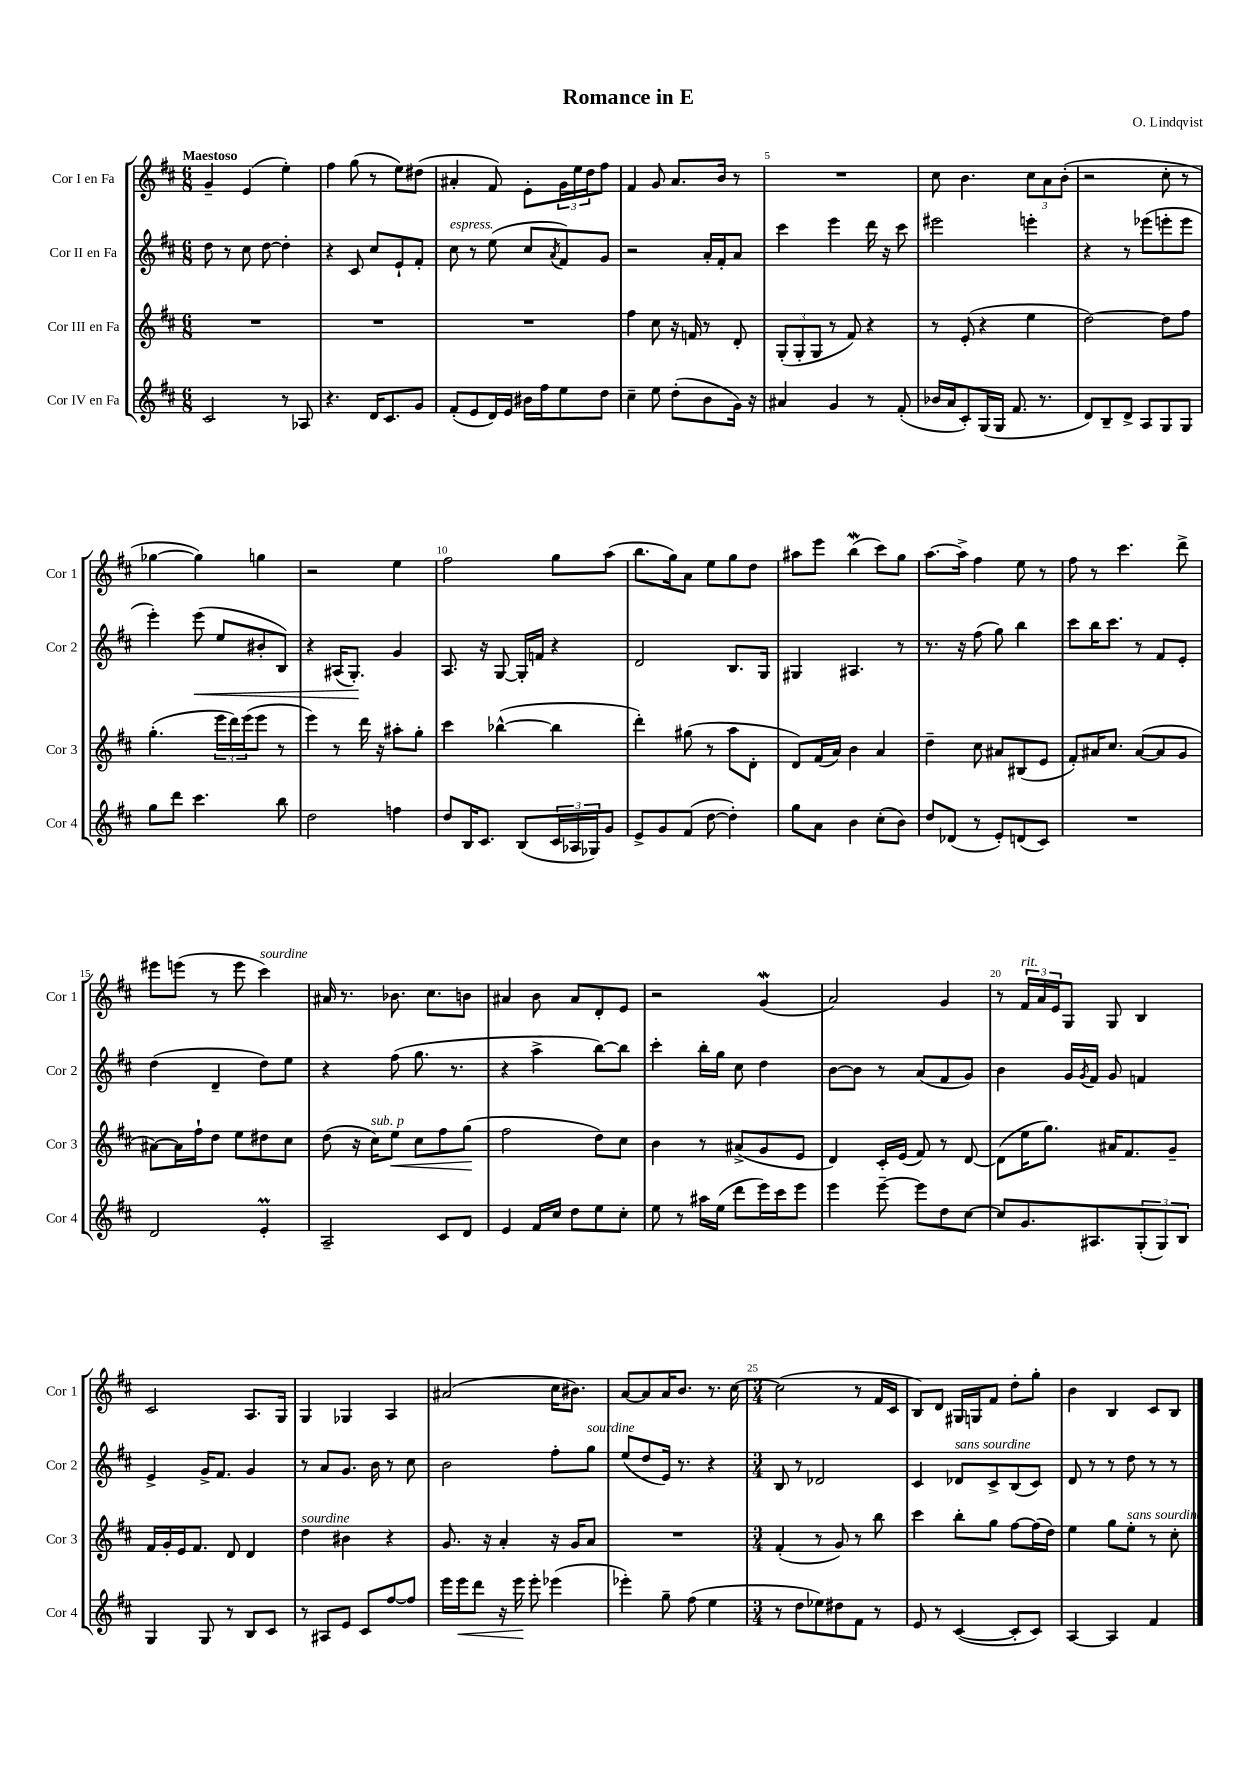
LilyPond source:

\header { title = "Romance in E" composer = "O. Lindqvist" }
<<
\new StaffGroup <<
\new Staff = "s0" \with { instrumentName = "Cor I en Fa" shortInstrumentName = "Cor 1" } {
    \clef treble \key d \major \numericTimeSignature \time 6/8 \tempo "Maestoso"
    g'4-- e'4( e''4-.) |
    fis''4 g''8( r8 e''8) dis''8( |
    ais'4-. fis'8) e'8-. \tuplet 3/2 { g'16 e''16 d''16 } fis''8 |
    fis'4 g'8 a'8. b'16 r8 |
    R2. |
    cis''8 b'4. \tuplet 3/2 { cis''8 a'8 b'8-.( } |
    r2 cis''8-. r8 |
    ges''4~ ges''4) g''4 |
    r2 e''4 |
    fis''2 g''8 a''8( |
    b''8. g''16) a'8 e''8 g''8 d''8 |
    ais''8 e'''8 b''4\mordent( cis'''8) g''8 |
    a''8.~ a''16-> fis''4 e''8 r8 |
    fis''8 r8 cis'''4. d'''8-> |
    eis'''8 e'''8( r8 e'''8 cis'''4^\markup { \italic "sourdine" }) |
    ais'16 r8. bes'8. cis''8. b'8 |
    ais'4 b'8 ais'8 d'8-. e'8 |
    r2 g'4\mordent( |
    a'2) g'4 |
    r8 \tuplet 3/2 { fis'16^\markup { \italic "rit." } a'16 e'16 } g8 g8 b4 |
    cis'2 a8. g16 |
    g4 ges4 a4 |
    ais'2( cis''16 bis'8.) |
    a'8~ a'8 a'16 b'8. r8. cis''16~ |
    \numericTimeSignature \time 3/4 cis''2( r8 fis'16 cis'16 |
    b8) d'8 gis16 g16 fis'8 d''8-. g''8-. |
    b'4 b4 cis'8 b8 \bar "|." |
}
\new Staff = "s1" \with { instrumentName = "Cor II en Fa" shortInstrumentName = "Cor 2" } {
    \clef treble \key d \major \numericTimeSignature \time 6/8
    d''8 r8 cis''8 d''8~ d''4-. |
    r4 cis'8 cis''8 e'8-! fis'8-. |
    cis''8^\markup { \italic "espress." } r8 e''8( cis''8 \acciaccatura { a'8 } fis'8) g'8 |
    r2 a'16-. fis'16-. a'8 |
    cis'''4 e'''4 d'''16 r16 cis'''8 |
    eis'''2 e'''4-. |
    r4 r8 ees'''8( e'''8-. e'''8 |
    e'''4-.) e'''8\<( e''8 bis'8-. b8) |
    r4 ais16( g8.-.\!) g'4 |
    a8. r16 g8~ g16-. f'16 r4 |
    d'2 b8. g16 |
    gis4 ais4. r8 |
    r8. r16 fis''8( g''8) b''4 |
    cis'''8 b''16 cis'''8. r8 fis'8 e'8-. |
    d''4( d'4-- d''8) e''8 |
    r4 fis''8( g''8. r8. |
    r4 a''4-> b''8~) b''8 |
    cis'''4-. b''16-. g''16 cis''8 d''4 |
    b'8~ b'8 r8 a'8( fis'8 g'8) |
    b'4 g'16 \acciaccatura { g'8 } fis'16 g'8 f'4 |
    e'4-> g'16-> fis'8. g'4 |
    r8 a'8 g'8. b'16 r8 cis''8 |
    b'2 fis''8-. g''8^\markup { \italic "sourdine" } |
    e''8( d''8 e'16) r8. r4 |
    \numericTimeSignature \time 3/4 b8 r8 des'2 |
    cis'4 des'8^\markup { \italic "sans sourdine" } cis'8-> b8( cis'8) |
    d'8 r8 r8 d''8 r8 r8 \bar "|." |
}
\new Staff = "s2" \with { instrumentName = "Cor III en Fa" shortInstrumentName = "Cor 3" } {
    \clef treble \key d \major \numericTimeSignature \time 6/8
    R2. |
    R2. |
    R2. |
    fis''4 cis''8 r16 f'16 r8 d'8-. |
    \tuplet 3/2 { g8-.( g8-. g8 } r8 fis'8) r4 |
    r8 e'8-.( r4 e''4 |
    d''2~) d''8 fis''8 |
    g''4.-.( \tuplet 3/2 { e'''16 d'''16) e'''16( } e'''8 r8 |
    e'''4) r8 d'''16 r16 ais''8-. g''8-. |
    cis'''4 bes''4~-^( bes''4 |
    d'''4-.) gis''8( r8 a''8 d'8-. |
    d'8) fis'16( a'16) b'4 a'4 |
    d''4-- cis''8 ais'8 bis8( e'8 |
    fis'8-.) ais'16 cis''8. ais'8~( ais'8 g'8 |
    ais'8~) ais'16 fis''16-! d''8 e''8 dis''8 cis''8 |
    d''8( r16 cis''16^\markup { \italic "sub. p" }) e''8\< cis''8 fis''8 g''8\!( |
    fis''2 d''8) cis''8 |
    b'4 r8 ais'8->( g'8 e'8 |
    d'4) cis'16-. e'16( fis'8) r8 d'8~ |
    d'8( e''16 g''8.) ais'16 fis'8. g'8-- |
    fis'16 g'16-. e'16 fis'8. d'8 d'4 |
    d''4^\markup { \italic "sourdine" } bis'4 r4 |
    g'8. r16 a'4-. r16 g'16 a'8 |
    R2. |
    \numericTimeSignature \time 3/4 fis'4-.( r8 g'8) r8 b''8 |
    cis'''4 b''8-. g''8 fis''8~ fis''16( d''16) |
    e''4 g''8 e''8-.^\markup { \italic "sans sourdine" } r8 cis''8-. \bar "|." |
}
\new Staff = "s3" \with { instrumentName = "Cor IV en Fa" shortInstrumentName = "Cor 4" } {
    \clef treble \key d \major \numericTimeSignature \time 6/8
    cis'2 r8 aes8 |
    r4. d'16 cis'8. g'8 |
    fis'8-.( e'8 d'16) e'16 bis'16 fis''16 e''8 d''8 |
    cis''4-- e''8 d''8-.( b'8 g'16) r16 |
    ais'4 g'4 r8 fis'8-.( |
    bes'16 a'16 cis'8-.) g16( g16 fis'8. r8. |
    d'8) b8-- d'8-> a8 g8 g8 |
    g''8 d'''8 cis'''4. b''8 |
    d''2 f''4 |
    d''8 b16 cis'8. b8( \tuplet 3/2 { cis'16 aes16 ges16) } g'8 |
    e'8-> g'8 fis'8( d''8~ d''4-.) |
    g''8 a'8 b'4 cis''8-.( b'8) |
    d''8 des'8( r8 e'8-.) d'8( cis'8) |
    R2. |
    d'2 e'4-.\prall |
    a2-- cis'8 d'8 |
    e'4 fis'16 cis''16 d''8 e''8 cis''8-. |
    e''8 r8 ais''16 e''16( d'''8 e'''16) cis'''16 e'''8 |
    e'''4 e'''8~-- e'''8 d''8 cis''8~ |
    cis''8 g'8. ais8. \tuplet 3/2 { g8-.( g8) b8 } |
    g4 g8 r8 b8 cis'8 |
    r8 ais8 e'8 cis'8 fis''8~ fis''8 |
    e'''16 e'''16\< d'''8 r16 e'''16\! e'''8-. ees'''4( |
    ees'''4-.) g''8-- fis''8( e''4 |
    \numericTimeSignature \time 3/4 r8 d''8 ees''8) dis''8 fis'8 r8 |
    e'8 r8 cis'4~( cis'8-. cis'8) |
    a4~ a4 fis'4 \bar "|." |
}
>>
>>
\layout { \context { \Score \override BarNumber.break-visibility = ##(#f #t #t) barNumberVisibility = #(every-nth-bar-number-visible 5) } }
